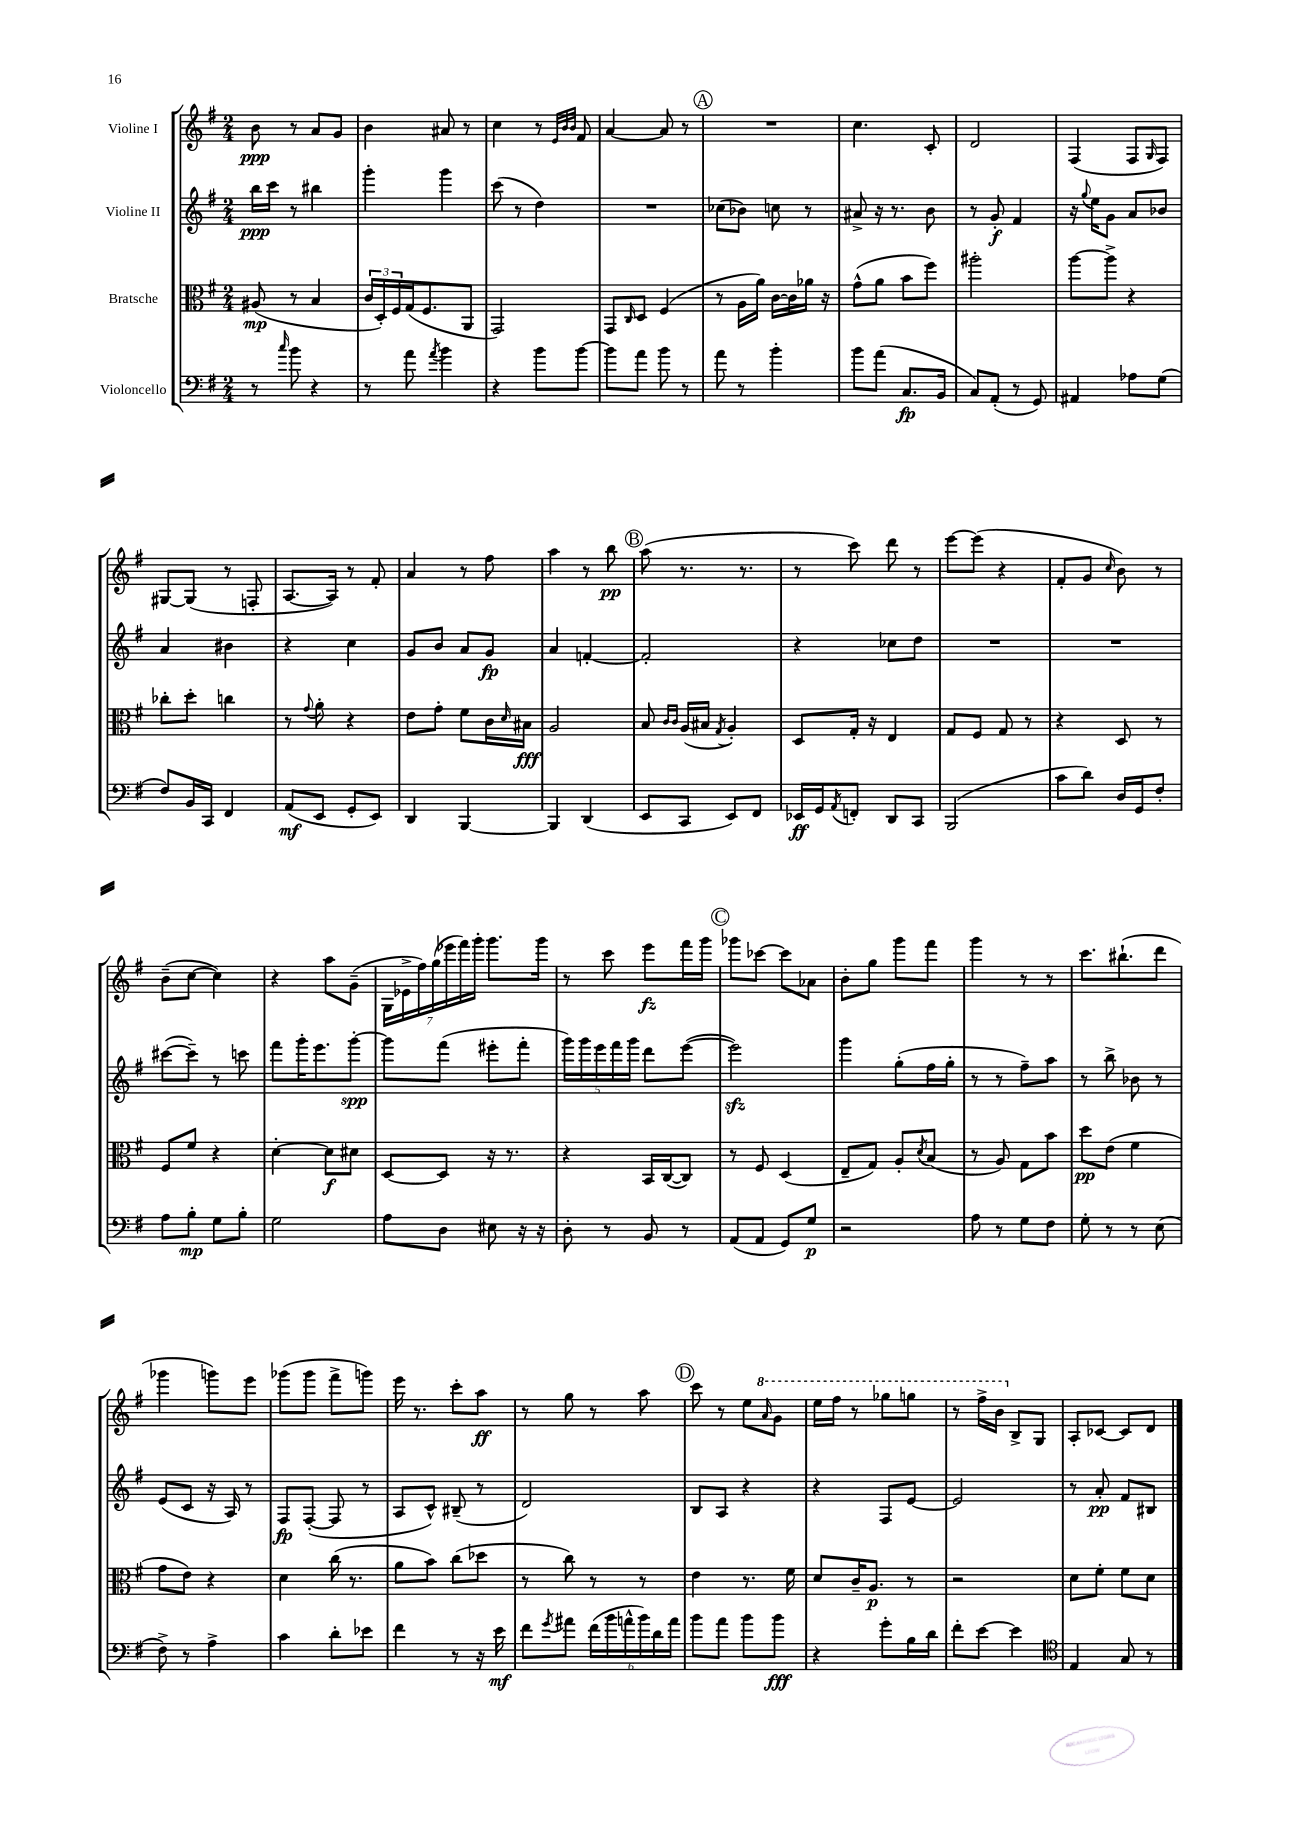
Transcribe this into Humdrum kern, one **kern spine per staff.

**kern	**kern	**kern	**kern
*staff4	*staff3	*staff2	*staff1
*clefF4	*clefC3	*clefG2	*clefG2
*k[f#]	*k[f#]	*k[f#]	*k[f#]
*M2/4	*M2/4	*M2/4	*M2/4
8r	(8A#	16bb	8b
.	.	16ccc	.
16qqcc	.	.	.
8b	8r	8r	8r
4r	4B	4bb#	8a
.	.	.	8g
=	=	=	=
8r	24c	4ggg'	4b
.	24D')	.	.
.	24F#	.	.
8a	(16G	.	.
.	8.F#	.	.
8qa	.	.	.
4b	.	4ggg	8a#
.	8AA	.	8r
=	=	=	=
4r	2GG)	(8ccc	4cc
.	.	8r	.
8b	.	4dd)	8r
.	.	.	32qqe
.	.	.	32qqb
.	.	.	32qqb
[8b	.	.	8f#
=	=	=	=
8b]	8GG	2r	[4a
.	16qqC	.	.
8a	8D	.	.
8b	(4F#	.	8a]
8r	.	.	8r
=	=	=	=
8a	8r	(8cc-	2r
8r	16A	8b-)	.
.	16a)	.	.
4b'	[16c	8cc	.
.	16c]	.	.
.	16a-	8r	.
.	16r	.	.
=	=	=	=
8b	(8g^^	8a#^	4.cc
(8a	8a	16r	.
.	.	8.r	.
8.C	8b	.	.
.	8ff#)	8b	8c'
16BB	.	.	.
=	=	=	=
8C)	2aa#'	8r	2d
(8AA'	.	8g'	.
8r	.	4f#	.
8GG)	.	.	.
=	=	=	=
4AA#	[8aa	16r	(4F#
.	.	8qqgg	.
.	.	16ee	.
.	8aa^]	8g	.
8A-	4r	8a	8F#
.	.	.	16qqG
(8G	.	8b-	8F#)
=	=	=	=
8F#)	8cc-'	4a	[8G#
16BB	8dd'	.	(8G#]
16CC	.	.	.
4FF#	4cc	4b#	8r
.	.	.	8F'
=	=	=	=
(8AA	8r	4r	[8.A
.	8qqg	.	.
8EE	8a'	.	.
.	.	.	16A])
8GG'	4r	4cc	8r
8EE)	.	.	8f#'
=	=	=	=
4DD	8e	8g	4a
.	8g'	8b	.
[4BBB	8f#	8a	8r
.	16c	8g	8ff#
.	16qqd	.	.
.	16B#	.	.
=	=	=	=
4BBB]	2A	4a	4aa
(4DD	.	[4f'	8r
.	.	.	8bb
=	=	=	=
8EE	8B	2f']	(8aa
.	16qqc	.	.
.	16qqc	.	.
8CC	(16A	.	8.r
.	16B#	.	.
.	8qG	.	.
8EE)	4A')	.	.
.	.	.	8.r
8FF#	.	.	.
=	=	=	=
16EE-	8D	4r	8r
16GG	.	.	.
8qAA	.	.	.
8FF'	16G'	.	8ccc)
.	16r	.	.
8DD	4E	8cc-	8ddd
8CC	.	8dd	8r
=	=	=	=
(2BBB	8G	2r	[8eee
.	8F#	.	(8eee]
.	8G	.	4r
.	8r	.	.
=	=	=	=
8c	4r	2r	8f#'
8d)	.	.	8g
.	.	.	16qqcc
16D	8D	.	8b)
16GG	.	.	.
8F#'	8r	.	8r
=	=	=	=
8A	8F#	([8ccc#	(8b~
8B'	8f#	8ccc#~])	[8cc
8G	4r	8r	4cc])
8B'	.	8ccc	.
=	=	=	=
2G	[4d'	8fff#	4r
.	.	16ggg'	.
.	.	8.eee	.
.	8d]	.	8aa
.	8d#	[8ggg'	(8g~
=	=	=	=
8A	[8D	8ggg]	28G
.	.	.	28e-^
.	.	.	28ff#)
.	.	.	(28gg
8D	8D]	(8fff#	.
.	.	.	28eee-
.	.	.	28fff#)
.	.	.	28ggg'
8E#	16r	8eee#'	8.ggg
.	8.r	.	.
16r	.	8fff#'	.
16r	.	.	16ggg
=	=	=	=
8D'	4r	20ggg)	8r
.	.	20ggg	.
.	.	20eee	.
8r	.	.	8ccc
.	.	20fff#	.
.	.	20ggg	.
8BB	16BB	8ddd	8eee
.	([16C	.	.
8r	8C])	([8eee	16fff#
.	.	.	16ggg
=	=	=	=
(8AA	8r	2eee])	8ggg-
8AA	8F#	.	[8ccc-
8GG)	(4D	.	8ccc-]
8G	.	.	8a-
=	=	=	=
2r	8E~	4ggg	8b'
.	8G)	.	8gg
.	8A'	(8gg'	8ggg
.	8qd	.	.
.	(8B	16ff#	8fff#
.	.	16gg'	.
=	=	=	=
8A	8r	8r	4ggg
8r	8A)	8r	.
8G	8G	8ff#~)	8r
8F#	8b	8aa	8r
=	=	=	=
8G'	8dd	8r	8.ccc
8r	(8e	8bb^	.
.	.	.	(8.bb#`
8r	4f#	8b-	.
(8E	.	8r	8ddd
=	=	=	=
8F#^)	8g	(8e	4ggg-
8r	8e)	8c	.
4A^	4r	16r	8ggg)
.	.	16A)	.
.	.	8r	8eee
=	=	=	=
4c	4d	8F#	(8ggg-
.	.	([8F#'	8ggg-
8d'	(16cc	8F#]	8fff#^
.	8.r	.	.
8e-	.	8r	8ggg)
=	=	=	=
4f#	8a	8A	16eee
.	.	.	8.r
.	8b)	8c^^)	.
8r	(8cc	(8B#~	8ccc'
16r	8dd-	8r	8aa
16e	.	.	.
=	=	=	=
8f#	8r	2d)	8r
8qg	.	.	.
8a#	8cc)	.	8gg
(24f#	8r	.	8r
24b	.	.	.
24a^^	.	.	.
24b)	8r	.	8aa
24d	.	.	.
24a	.	.	.
=	=	=	=
8b	4e	8B	8ccc
8a	.	8A	8r
8b	8.r	4r	8ee
.	.	.	16qqaa
8b	.	.	8gg
.	16f#	.	.
=	=	=	=
4r	8d	4r	16eee
.	.	.	16fff#
.	16c~	.	8r
.	8.A	.	.
8g'	.	8F#	8ggg-
16B	8r	[8e	8ggg
16d	.	.	.
=	=	=	=
8f#'	2r	2e]	8r
[8e	.	.	16fff#^
.	.	.	16bb
4e]	.	.	8B^
.	.	.	8G
=	=	=	=
*clefC4	*	*	*
4E	8d	8r	8A'
.	8f#'	8a'	[8c-
8G	8f#	8f#	8c-]
8r	8d	8B#	8d
==	==	==	==
*-	*-	*-	*-
